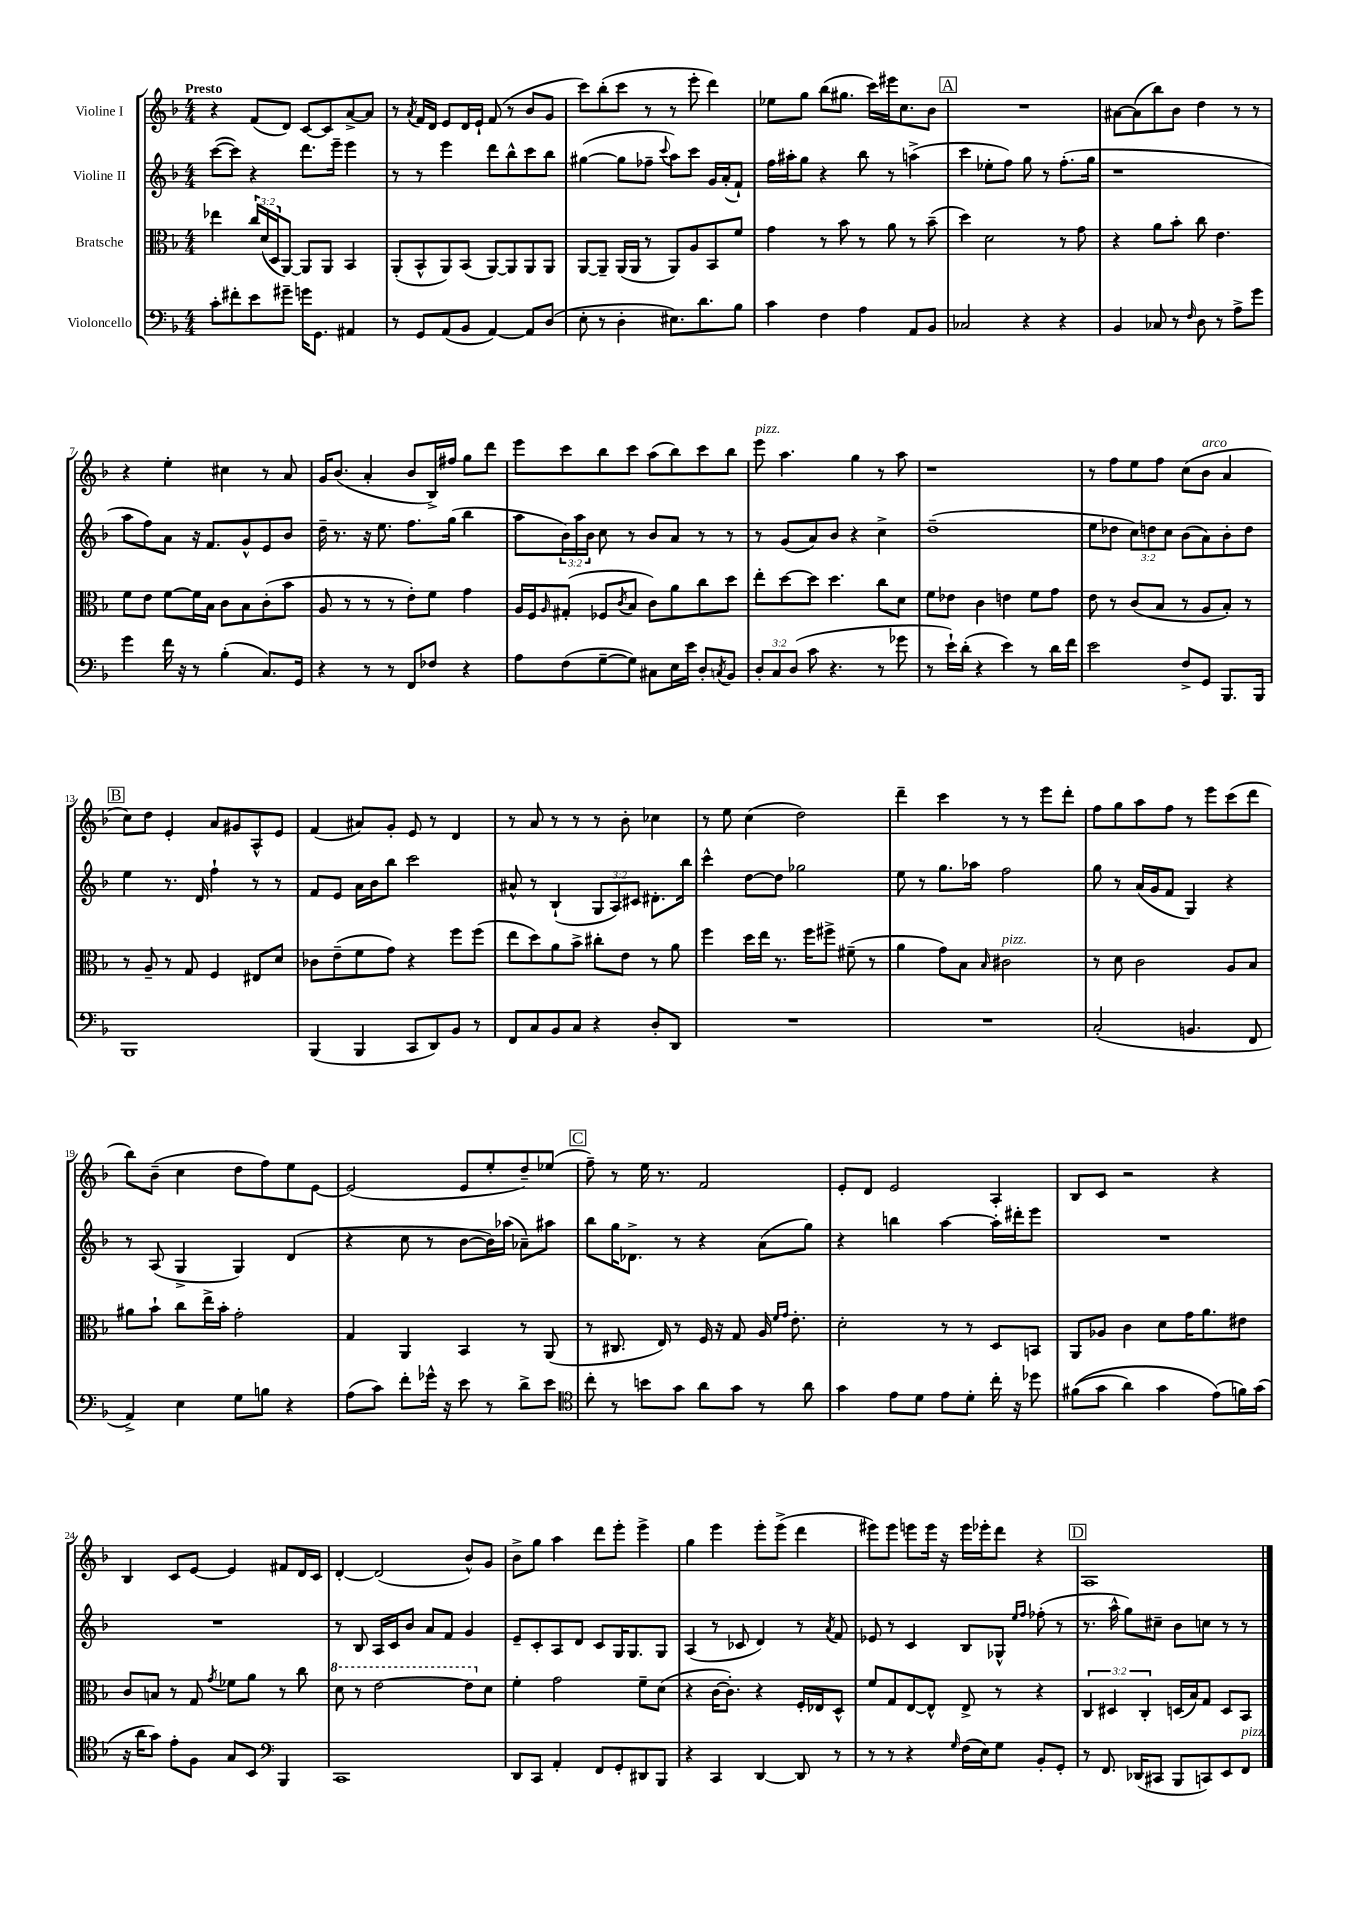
<<
\new StaffGroup <<
\new Staff = "s0" \with { instrumentName = "Violine I" } {
    \clef treble \key f \major \numericTimeSignature \time 4/4 \tempo "Presto"
    r4 f'8( d'8) c'8~ c'8 a'8~-> a'8 |
    r8 \acciaccatura { a'8 } f'16 d'16 e'8 d'16 e'16-! f'8( r8 bes'8 g'8 |
    c'''8) bes''8-.( c'''8 r8 r8 e'''8-. d'''4) |
    ees''8 g''8 bes''8( gis''8. c'''16) eis'''16 c''8. bes'8 |
    \mark \markup { \box "A" } R1 |
    ais'8~ ais'8( bes''8) bes'8 d''4 r8 r8 |
    r4 e''4-. cis''4 r8 a'8 |
    g'16 bes'8.( a'4-. bes'8 bes16->) fis''16 g''8 d'''8 |
    e'''8 c'''8 bes''8 c'''8 a''8( bes''8) c'''8 bes''8 |
    e'''8^\markup { \italic "pizz." } a''4. g''4 r8 a''8 |
    r1 |
    r8 f''8 e''8 f''8 c''8( bes'8^\markup { \italic "arco" } a'4 |
    \mark \markup { \box "B" } c''8) d''8 e'4-. a'8 gis'8 a8-^ e'8 |
    f'4( ais'8) g'8-. e'8 r8 d'4 |
    r8 a'8 r8 r8 r8 bes'8-. ces''4 |
    r8 e''8 c''4( d''2) |
    d'''4-- c'''4 r8 r8 e'''8 d'''8-. |
    f''8 g''8 a''8 f''8 r8 e'''8 c'''8( d'''8 |
    bes''8) bes'8--( c''4 d''8 f''8) e''8 e'8~ |
    e'2( e'8 e''8-. d''8--) ees''8( |
    \mark \markup { \box "C" } f''8--) r8 e''16 r8. f'2 |
    e'8-. d'8 e'2 a4-. |
    bes8 c'8 r2 r4 |
    bes4 c'8 e'8~ e'4 fis'8 d'16 c'16 |
    d'4~-. d'2( bes'8-^) g'8 |
    bes'8-> g''8 a''4 d'''8 e'''8-. e'''4-> |
    g''4 e'''4 e'''8-. e'''8->( d'''4 |
    eis'''8) eis'''8 e'''8 e'''16 r16 e'''16 ees'''16-. d'''8 r4 |
    \mark \markup { \box "D" } a1 \bar "|." |
}
\new Staff = "s1" \with { instrumentName = "Violine II" } {
    \clef treble \key f \major \numericTimeSignature \time 4/4 \override Staff.TupletNumber.text = #tuplet-number::calc-fraction-text
    c'''8~( c'''8) r4 d'''8. e'''16-- e'''4 |
    r8 r8 e'''4 d'''8 bes''8-^ c'''8 bes''8 |
    gis''4~( gis''8 fes''8-- \appoggiatura { c'''8 } a''8) c'''8 g'16 a'16-.( f'8-!) |
    f''16 ais''16-. g''8 r4 bes''8 r8 a''4->( |
    \mark \markup { \box "A" } c'''4 ees''8-. f''8) g''8 r8 f''8.-.( g''16 |
    r1 |
    a''8 f''8) a'8 r16 f'8. g'8-^ e'8 bes'8 |
    d''16-- r8. r16 e''8. f''8. g''16( bes''4 |
    a''8 \tuplet 3/2 { bes'16) a''16 bes'16 } c''8 r8 bes'8 a'8 r8 r8 |
    r8 g'8( a'8) bes'8 r4 c''4-> |
    d''1--( |
    e''8 des''8 \tuplet 3/2 { c''8) d''8 c''8 } bes'8( a'8) bes'8-. d''8 |
    \mark \markup { \box "B" } e''4 r8. d'16 f''4-! r8 r8 |
    f'8 e'8 a'16 bes'16 bes''8 c'''2 |
    ais'8-^ r8 bes4-!( \tuplet 3/2 { g8 a8) cis'8 } dis'8.-. bes''16 |
    c'''4-^ d''8~ d''8 ges''2 |
    e''8 r8 g''8. aes''16 f''2 |
    g''8 r8 a'16( g'16 f'8 g4) r4 |
    r8 a8( g4-> g4) d'4( |
    r4 c''8 r8 bes'8~ bes'16) aes''16( aes'8--) ais''8 |
    \mark \markup { \box "C" } bes''8 g''16 des'8.-> r8 r4 a'8( g''8) |
    r4 b''4 a''4~ a''16-. dis'''16-. e'''8 |
    R1 |
    R1 |
    r8 bes8 a16 c'16 bes'8 a'8 f'8 g'4 |
    e'8-- c'8-. a8 d'8 c'8 g16 g8. g8 |
    a4( r8 ces'8 d'4) r8 \acciaccatura { a'8 } f'8 |
    ees'8 r8 c'4 bes8 ges8-^ \grace { e''16 f''16 } fes''8-.( r8 |
    \mark \markup { \box "D" } r8. a''16-^ g''8) cis''8-- bes'8 c''8 r8 r8 \bar "|." |
}
\new Staff = "s2" \with { instrumentName = "Bratsche" } {
    \clef alto \key f \major \numericTimeSignature \time 4/4 \override Staff.TupletNumber.text = #tuplet-number::calc-fraction-text
    ees''4 \tuplet 3/2 { c''16 d'16( d16 } a,8~) a,8 a,8 bes,4 |
    a,8-.( bes,8-^ a,8) bes,8( a,8~) a,8 a,8 a,8 |
    a,8~ a,8-- a,16( a,16 r8 a,8) a8 bes,8 f'8 |
    g'4 r8 bes'8 r8 a'8 r8 bes'8--( |
    \mark \markup { \box "A" } d''4) d'2 r8 g'8 |
    r4 a'8 bes'8-. c''8 e'4. |
    f'8 e'8 f'8~ f'16 bes16 c'8 bes8 c'8-.( bes'8 |
    a8 r8 r8 r8 e'8-.) f'8 g'4 |
    a16 f16 \grace { a16 } gis8-.( fes8 \acciaccatura { c'8 } bes8 c'8) a'8 c''8 d''8 |
    e''8-. d''8~ d''8 d''4. c''8 d'8 |
    f'8 ees'8 c'4 e'4 f'8 g'8 |
    e'8 r8 c'8( bes8 r8 a8 bes8-.) r8 |
    \mark \markup { \box "B" } r8 a8-- r8 g8 f4 eis8 d'8 |
    ces'8 e'8--( f'8 g'8) r4 f''8 f''8( |
    e''8 d''8) a'8 bes'8-> cis''8-. e'8 r8 a'8 |
    f''4 d''16 e''16 r8. f''16 fis''8-> fis'8--( r8 |
    a'4 g'8) bes8 \grace { bes16 } cis'2^\markup { \italic "pizz." } |
    r8 d'8 c'2 a8 bes8 |
    ais'8 bes'8-! c''8 e''16-> bes'16-. g'2-. |
    g4 a,4 bes,4 r8 a,8( |
    \mark \markup { \box "C" } r8 cis8. e16) r8 f16 r16 g8 a16 \grace { f'16 g'16 } e'8.-. |
    d'2-. r8 r8 d8 b,8 |
    a,8 aes8 c'4 d'8 g'16 a'8. eis'8 |
    c'8 b8 r8 g8 \acciaccatura { g'8 } fes'8 a'8 r8 c''8 |
    \ottava #1 d''8 r8 e''2~ e''8 \ottava #0 d'8 |
    f'4-. g'2 f'8-- d'8( |
    r4 c'16~ c'8.-.) r4 f16-. ees16 d8-^ |
    f'8 g8 e8~ e8-^ e8-> r8 r4 |
    \mark \markup { \box "D" } \tuplet 3/2 { c4 dis4 c4-. } d16( bes16) g8 d8 bes,8 \bar "|." |
}
\new Staff = "s3" \with { instrumentName = "Violoncello" } {
    \clef bass \key f \major \numericTimeSignature \time 4/4 \override Staff.TupletNumber.text = #tuplet-number::calc-fraction-text
    c'8-. fis'8-. e'8 gis'8-- g'16 g,8. ais,4 |
    r8 g,8 a,8( bes,8 a,4~) a,8 d8( |
    e8-. r8 d4-. eis8.) d'8. bes8 |
    c'4 f4 a4 a,8 bes,8 |
    \mark \markup { \box "A" } ces2 r4 r4 |
    bes,4 ces8 r8 \grace { f16 } d8 r8 a8-> g'8 |
    g'4 f'16 r16 r8 bes4-.( c8.) g,16 |
    r4 r8 r8 f,8 fes8 r4 |
    a8 f8( g8~-- g8) cis8 e16 e'16 d8-. \acciaccatura { c8 } bes,8 |
    \tuplet 3/2 { d8-. c8 d8( } c'8 r4. r8 ges'8 |
    r8 e'16-!) d'16-.( r4 e'4) r8 d'16 f'16 |
    e'2 f8-> g,8 bes,,8. bes,,16 |
    \mark \markup { \box "B" } bes,,1 |
    bes,,4( bes,,4 c,8 d,8) bes,8 r8 |
    f,8 c8 bes,8 c8 r4 d8-. d,8 |
    R1 |
    R1 |
    c2-.( b,4. f,8 |
    a,4->) e4 g8 b8 r4 |
    a8( c'8) f'8-. ges'16-^ r16 e'8 r8 d'8-> e'8 |
    \mark \markup { \box "C" } \clef tenor c''8-. r8 b'8 g'8 a'8 g'8 r8 a'8 |
    g'4 e'8 d'8 e'8 d'8-. c''16-. r16 des''8 |
    fis'8(\( g'8 a'4) g'4 e'8(\) f'16) g'16( |
    r16 a'16 g'8) e'8-. f8 g8 bes,8 \clef bass bes,,4 |
    c,1 |
    d,8 c,8 a,4-. f,8 g,8-. dis,8 bes,,8 |
    r4 c,4 d,4~ d,8 r8 |
    r8 r8 r4 \grace { g16 } f16( e16) g8 bes,8-. g,8-. |
    \mark \markup { \box "D" } r8 f,8. des,16( cis,8 bes,,8 c,8) e,8 f,8^\markup { \italic "pizz." } \bar "|." |
}
>>
>>
